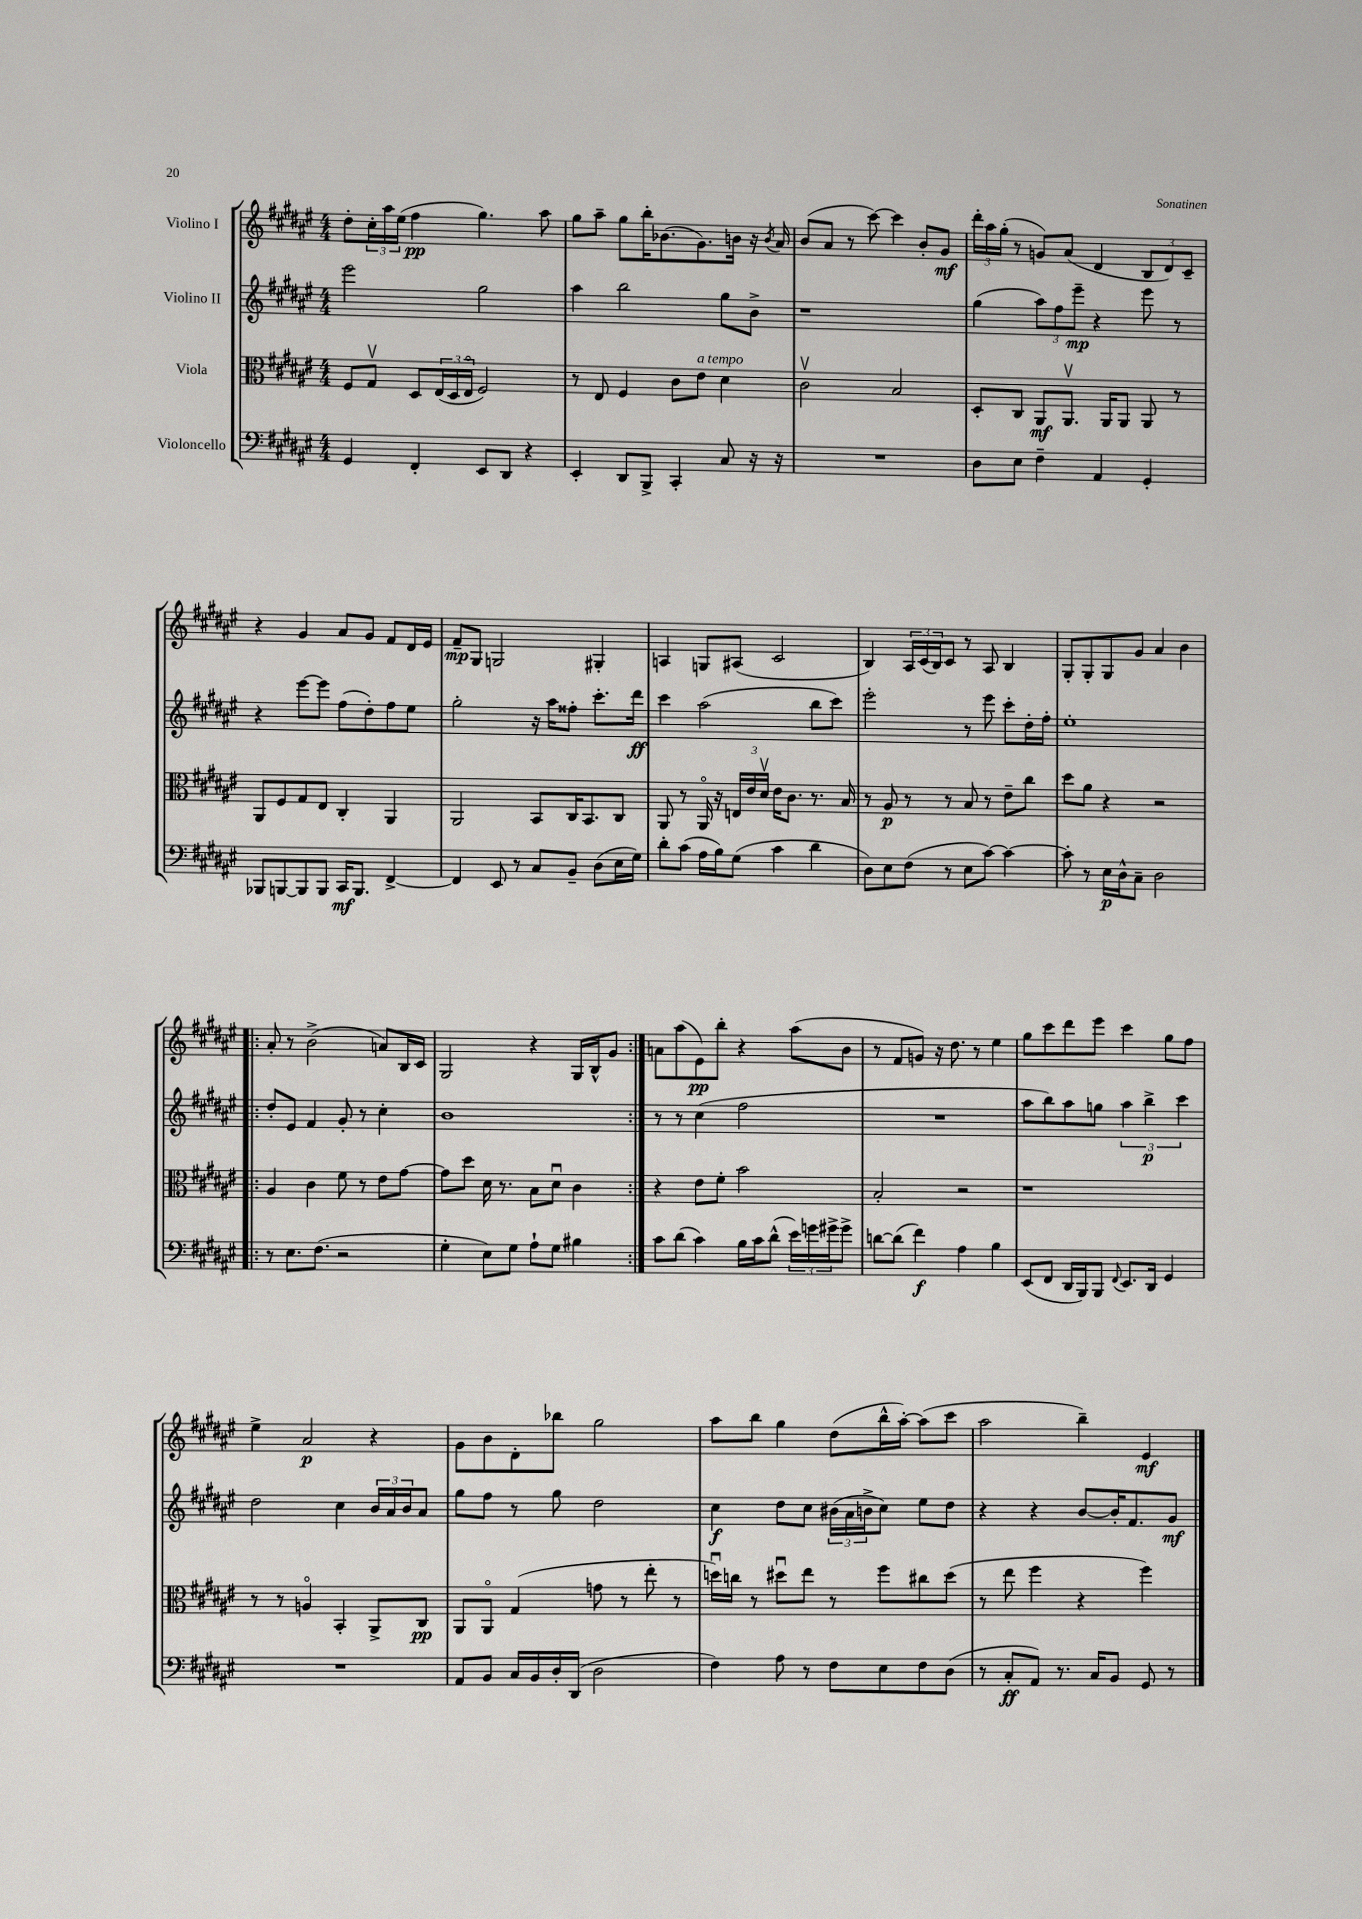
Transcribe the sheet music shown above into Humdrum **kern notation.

**kern	**kern	**kern	**kern
*staff4	*staff3	*staff2	*staff1
*clefF4	*clefC3	*clefG2	*clefG2
*k[f#c#g#d#a#e#]	*k[f#c#g#d#a#e#]	*k[f#c#g#d#a#e#]	*k[f#c#g#d#a#e#]
*M4/4	*M4/4	*M4/4	*M4/4
4GG#/	8F#/L	2eee#\	8dd#'\L
.	8G#v/J	.	24cc#'\L
.	.	.	24aa#\
.	.	.	(24ee#\JJ
4FF#'/	8D#/L	.	4ff#\
.	(24E#/L	.	.
.	24D#/	.	.
.	24E#o/JJ	.	.
8EE#/L	2F#/)	2gg#\	4.gg#\)
8DD#/J	.	.	.
4r	.	.	.
.	.	.	8aa#\
=	=	=	=
4EE#'/	8r	4aa#\	8gg#\L
.	8E#/	.	8aa#~\J
8DD#/L	4F#/	2bb\	8gg#\L
8BBB^/J	.	.	16bb'\K
.	.	.	(8.b-\
4CC#'/	8c#\L	.	.
.	8e#\J	.	8.g#\)
8C#/	4d#\	8gg#\L	.
.	.	.	16b\Jk
16r	.	8b^\J	16r
.	.	.	8qb/
16r	.	.	16a#/
=	=	=	=
1r	2c#v\	1r	(8b/L
.	.	.	8a#/J
.	.	.	8r
.	.	.	[8ccc#\)
.	2B/	.	4ccc#\]
.	.	.	8b'/L
.	.	.	8g#/J
=	=	=	=
8D#\L	8D#'/L	(4gg#\	24ddd#'\LL
.	.	.	24aa#\
.	.	.	(24gg#'\JJ
8E#\J	8C#/J	.	8r
4F#~\	8AA#/L	12aa#\L)	8g/L)
.	.	12ff#\	.
.	8.AA#v/J	.	(8a#/J
.	.	12eee#~\J	.
4AA#/	.	4r	4d#/
.	16AA#/LK	.	.
.	8AA#/J	.	.
4GG#'/	8AA#/	8eee#\	12B/L
.	.	.	12d#/)
.	8r	8r	.
.	.	.	12c#~/J
=	=	=	=
8BBB-/L	8AA#/L	4r	4r
[8BBB/	8F#/	.	.
8BBB/]	8G#/	[8eee#\L	4g#/
8BBB/J	8E#/J	8eee#\]J	.
16CC#/LK	4C#'/	(8ff#\L	8a#/L
8.BBB/J	.	.	.
.	.	8dd#'\)	8g#/J
[4FF#^/	4AA#/	8ff#\	8f#/L
.	.	8ee#\J	16d#/L
.	.	.	16e#/JJ
=	=	=	=
4FF#/]	2AA#/	2gg#'\	8f#~/L
.	.	.	8G#/J
8EE#/	.	.	2G/
8r	.	.	.
8C#/L	8BB/L	16r	.
.	.	16aa#\LK	.
8BB~/J	16C#/K	8ff##'\J	.
.	8.BB/	.	.
(8D#\L	.	8.ccc#'\L	4G#'/
16E#\L	8C#/J	.	.
16G#\JJ)	.	16ddd#\Jk	.
=	=	=	=
8d#'\L	8AA#/	4ccc#\	4A/
(8c#\J	8r	.	.
16A#\LL	16AA#o/	(2aa#\	8G/L
16B\J)	16r	.	.
(8G#\J	24E/LL	.	(8A#/J
.	24e#/	.	.
.	24d#v/JJ	.	.
4c#\	16e#\LK	.	2c#/
.	8.c#\J	.	.
4d#\	8.r	8bb\L	.
.	.	8ccc#\J)	.
.	16B/	.	.
=	=	=	=
8D#\L)	8r	2eee#'\	4B/)
8E#\	8A#/	.	.
(8F#\J	8r	.	24A#/LL
.	.	.	(24c#/
.	.	.	24B/J)
8r	8r	.	8c#/J
8E#\L	8B/	8r	8r
[8c#\J)	8r	8eee#\	8A#/
4c#\_	8e#~\L	8ccc#'\L	4B/
.	8cc#\J	16dd#'\L	.
.	.	16ff#'\JJ	.
=	=	=	=
8c#'\]	8dd#\L	1ee#'	8G#'/L
8r	8a#\J	.	8G#'/
16E#\LL	4r	.	8G#/
16D#^^\J	.	.	.
8C#~\J	.	.	8g#/J
2D#\	2r	.	4a#/
.	.	.	4b\
=!|:	=!|:	=!|:	=!|:
8r	4A#/	8dd#'/L	8a#'/
8.E#\L	.	8e#/J	8r
.	4c#\	4f#/	(2b^\
(8.F#\J	.	.	.
2r	8f#\	8g#'/	.
.	8r	8r	.
.	8e#\L	4cc#'\	8a/L)
.	[8g#\J	.	16B/L
.	.	.	16c#/JJ
=	=	=	=
4G#'\	8g#\]L	1b	2G#/
.	8dd#\J	.	.
8E#\L)	16d#\	.	.
.	8.r	.	.
8G#\J	.	.	.
8A#`\L	8B\L	.	4r
8G#\J	8d#u\J	.	.
4B#\	4c#\	.	16G#/LL
.	.	.	16B^^/J
.	.	.	8g#/J
=:|!	=:|!	=:|!	=:|!
8c#\L	4r	8r	8a\L
(8d#\J	.	8r	(8aa#\
4c#\)	8e#\L	(4cc#\	8e#\)
.	8f#'\J	.	8bb'\J
16B\LL	2b\	2ff#\	4r
16c#\J	.	.	.
(8d#^^\J	.	.	.
24e#\LL)	.	.	(8aa#\L
24g\	.	.	.
24g#^\J	.	.	.
8g#^\J	.	.	8b\J
=	=	=	=
[8d\L	2B'/	1r	8r
(8d\]J	.	.	8f#/L
4f#\)	.	.	8g/J)
.	.	.	16r
.	.	.	8.dd#\
4A#\	2r	.	.
.	.	.	8r
4B\	.	.	4ee#\
=	=	=	=
(8EE#/L	1r	8aa#\L	8gg#\L
8FF#/J	.	8bb\)	8ccc#\
16DD#/LL	.	8aa#\	8ddd#\
16BBB/J)	.	.	.
8BBB/J	.	8gg\J	8eee#\J
8qqFF#/	.	.	.
8.EE#/L	.	6aa#\	4ccc#\
.	.	6bb^\	.
16DD#/Jk	.	.	.
4GG#/	.	.	8gg#\L
.	.	6ccc#\	.
.	.	.	8ff#\J
=	=	=	=
1r	8r	2dd#\	4ee#^\
.	8r	.	.
.	4Ao/	.	2a#/
.	4BB'/	4cc#\	.
.	8AA#^/L	24b/LL	4r
.	.	24a#/	.
.	.	24b/J	.
.	8C#/J	8a#/J	.
=	=	=	=
8AA#/L	8AA#/L	8gg#\L	8g#\L
8BB/J	8AA#o/J	8ff#\J	8b\
16C#/LL	(4G#/	8r	8d#'\
16BB/	.	.	.
16D#'/	.	8gg#\	8bb-\J
(16DD#/JJ	.	.	.
2D#\	8g\	2dd#\	2gg#\
.	8r	.	.
.	8ee#'\	.	.
.	8r	.	.
=	=	=	=
4F#\)	16ddu\LL)	4cc#\	8aa#\L
.	16cc\JJ	.	.
.	8r	.	8bb\J
8A#\	8dd#u\L	8dd#\L	4gg#\
8r	8ee#\J	8cc#\J	.
8F#\L	8r	(24b#\LL	(8dd#\L
.	.	24a#\	.
.	.	24b^\J	.
8E#\	8ff#\L	8cc#\J)	16bb^^\L
.	.	.	[16aa#'\JJ)
8F#\	8cc#\	8ee#\L	(8aa#\]L
(8D#\J	(8dd#\J	8dd#\J	8ccc#\J
=	=	=	=
8r	8r	4r	2aa#\
8C#'/L	8ee#\	.	.
8AA#/J)	4ff#\	4r	.
8.r	.	.	.
.	4r	[8b/L	4bb~\)
16C#/LK	.	.	.
8BB/J	.	16b'/]K	.
.	.	8.f#/	.
8GG#/	4ff#\)	.	4e#/
8r	.	8g#/J	.
==	==	==	==
*-	*-	*-	*-
